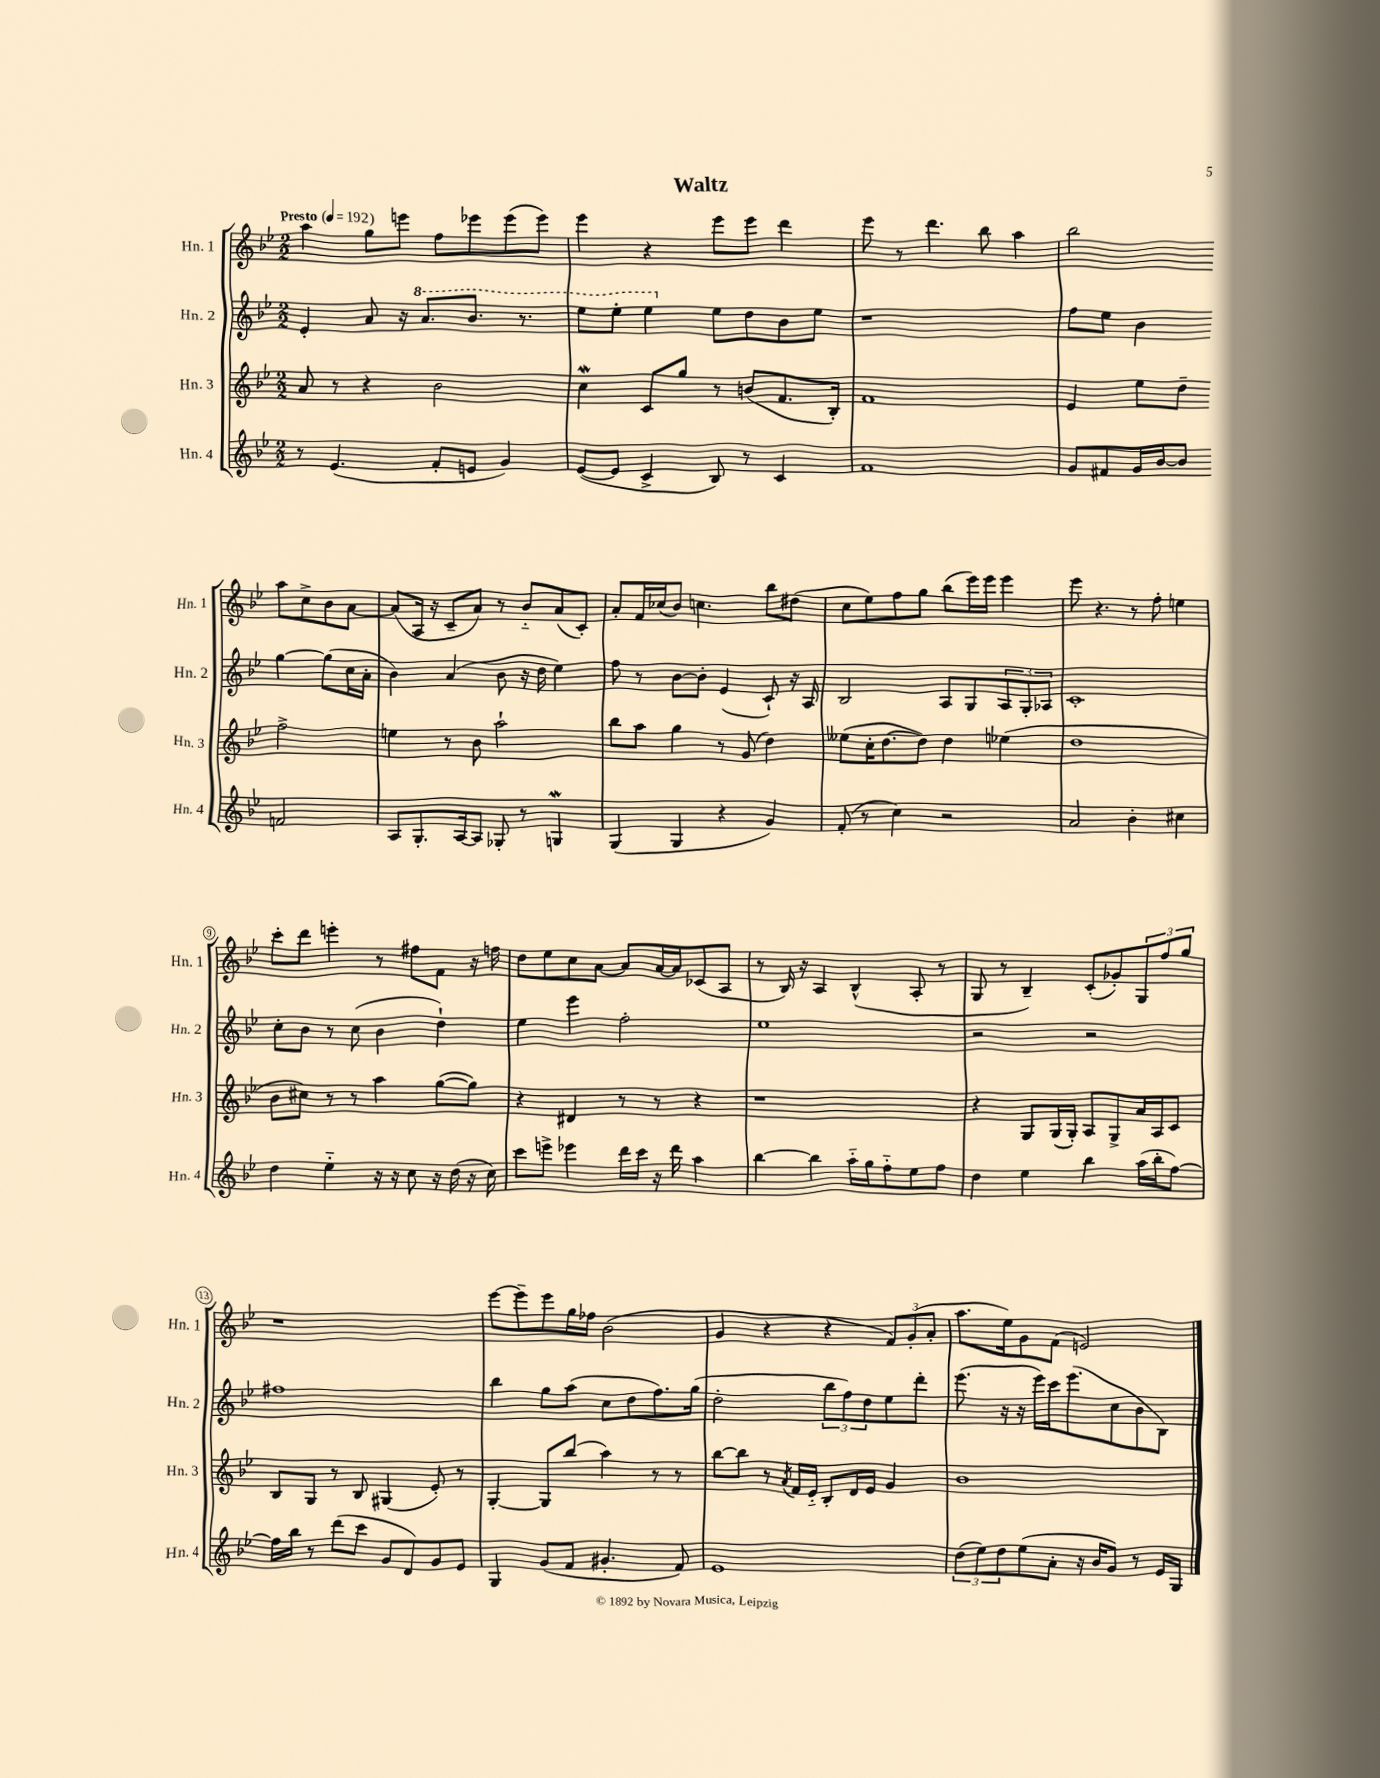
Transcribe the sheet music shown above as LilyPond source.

\header { title = "Waltz" }
<<
\new StaffGroup <<
\new Staff = "s0" \with { instrumentName = "Hn. 1" shortInstrumentName = "Hn. 1" } {
    \clef treble \key bes \major \numericTimeSignature \time 2/2 \tempo "Presto" 4 = 192
    a''4 g''8 e'''8 f''8 ees'''8 ees'''8( ees'''8) |
    ees'''4 r4 ees'''8 ees'''8 d'''4 |
    ees'''8 r8 d'''4. bes''8 a''4 |
    bes''2 a''8 c''8-> bes'8 a'8~ |
    a'8( a16 r16 c'8-- a'8) r8 bes'8-_ a'8( c'8-.) |
    a'8-. f'16 ces''16( bes'8) c''4. bes''8 dis''8( |
    c''8 ees''8) f''8 g''8 bes''8( ees'''16) ees'''16 ees'''4 |
    ees'''8 r4. r8 f''8-. e''4 |
    c'''8-. d'''8 e'''4-. r8 fis''8 f'8 r16 f''16 |
    d''8 ees''8 c''8 a'8~ a'8 a'16~ a'16 ces'8( a8 |
    r8 bes16) r16 a4 bes4-^( a8-. r8 |
    g8 r8 bes4--) c'8-.( ges'8-.) \tuplet 3/2 { g8 f''8 g''8 } |
    r1 |
    ees'''8~ ees'''8-- ees'''8 g''16 fes''16 bes'2( |
    g'4 r4 r4 \tuplet 3/2 { f'8) g'8-.( a'8-. } |
    a''8. ees''16) g'8 f'8( e'2) \bar "|." |
}
\new Staff = "s1" \with { instrumentName = "Hn. 2" shortInstrumentName = "Hn. 2" } {
    \clef treble \key bes \major \numericTimeSignature \time 2/2
    ees'4-. a'8 r16 \ottava #1 a''8. bes''8. r8. |
    ees'''8 ees'''8-. ees'''4 \ottava #0 ees''8 d''8 bes'8 ees''8 |
    r1 |
    f''8 ees''8 bes'4 g''4~ g''8( c''16 a'16-. |
    bes'4) a'4( bes'8 r16 d''16 ees''4) |
    f''8 r8 bes'8~ bes'8-. ees'4( c'8-!) r16 a16 |
    bes2 a8 g8 \tuplet 3/2 { a8 g8-. aes8 } |
    c'1-. |
    c''8-. bes'8 r8 c''8( bes'4 d''4-!) |
    ees''4 ees'''4 f''2-. |
    ees''1 |
    r2 r2 |
    fis''1 |
    bes''4 g''8 a''8( c''8 d''8 f''8.) g''16( |
    d''2-. \tuplet 3/2 { bes''8 f''8) d''8 } ees''8 d'''8-. |
    ees'''8.( r16 r16 ees'''16) c'''16 ees'''8.( c''8 bes'8 bes8) \bar "|." |
}
\new Staff = "s2" \with { instrumentName = "Hn. 3" shortInstrumentName = "Hn. 3" } {
    \clef treble \key bes \major \numericTimeSignature \time 2/2
    a'8 r8 r4 bes'2 |
    c''4\mordent c'8 g''8 r8 b'8( f'8. bes16-.) |
    f'1 |
    ees'4 ees''8 d''8-- f''2-> |
    e''4 r8 bes'8 a''2-! |
    bes''8 a''8 g''4 r8 g'8( d''4) |
    eeses''8( c''16-. d''8.~ d''8) d''4 ees''4( |
    d''1 |
    bes'8 cis''8) r8 r8 a''4 g''8~( g''8) |
    r4 dis'4 r8 r8 r4 |
    r1 |
    r4 g8 g16( g16-.) a8 g8-> a'16 a16 c'8 |
    bes8 g8 r8 bes8 gis4( ees'8-.) r8 |
    g4~-. g8 bes''8( a''4) r8 r8 |
    bes''8~ bes''8 r8 \acciaccatura { a'8 } f'16 ees'16-_ bes8-. d'16 ees'16 g'4 |
    bes'1 \bar "|." |
}
\new Staff = "s3" \with { instrumentName = "Hn. 4" shortInstrumentName = "Hn. 4" } {
    \clef treble \key bes \major \numericTimeSignature \time 2/2
    r8 ees'4.( f'8-. e'8 g'4) |
    ees'8~( ees'8 c'4-> bes8) r8 c'4 |
    f'1 |
    g'8 fis'8 g'16 bes'16~ bes'8 f'2 |
    a8 g8.-. a16~ a8 ges8-. r8 g4\mordent |
    g4( g4 r4 g'4) |
    f'8-.( r8 c''4) r2 |
    a'2 bes'4-. cis''4 |
    d''4 ees''4-_ r16 r16 c''8 r16 d''16( r16 c''16) |
    c'''8 e'''8-> ees'''4 d'''16 c'''16 r16 d'''16 a''4 |
    bes''4~ bes''4 a''16-_ g''16 f''8-_ ees''8 f''8 |
    d''4 ees''4 bes''4 a''16( bes''16-. f''8~) |
    f''16 bes''16 r8 d'''8( c'''8 g'8 d'8) g'8 ees'8 |
    g4 g'8( f'8 gis'4.-. f'8) |
    ees'1 |
    \tuplet 3/2 { d''8( ees''8) d''8 } ees''8( a'8-. r16 bes'16 g'8) r8 ees'16 g16 \bar "|." |
}
>>
>>
\layout { \context { \Score \override BarNumber.stencil = #(make-stencil-circler 0.1 0.3 ly:text-interface::print) } }
